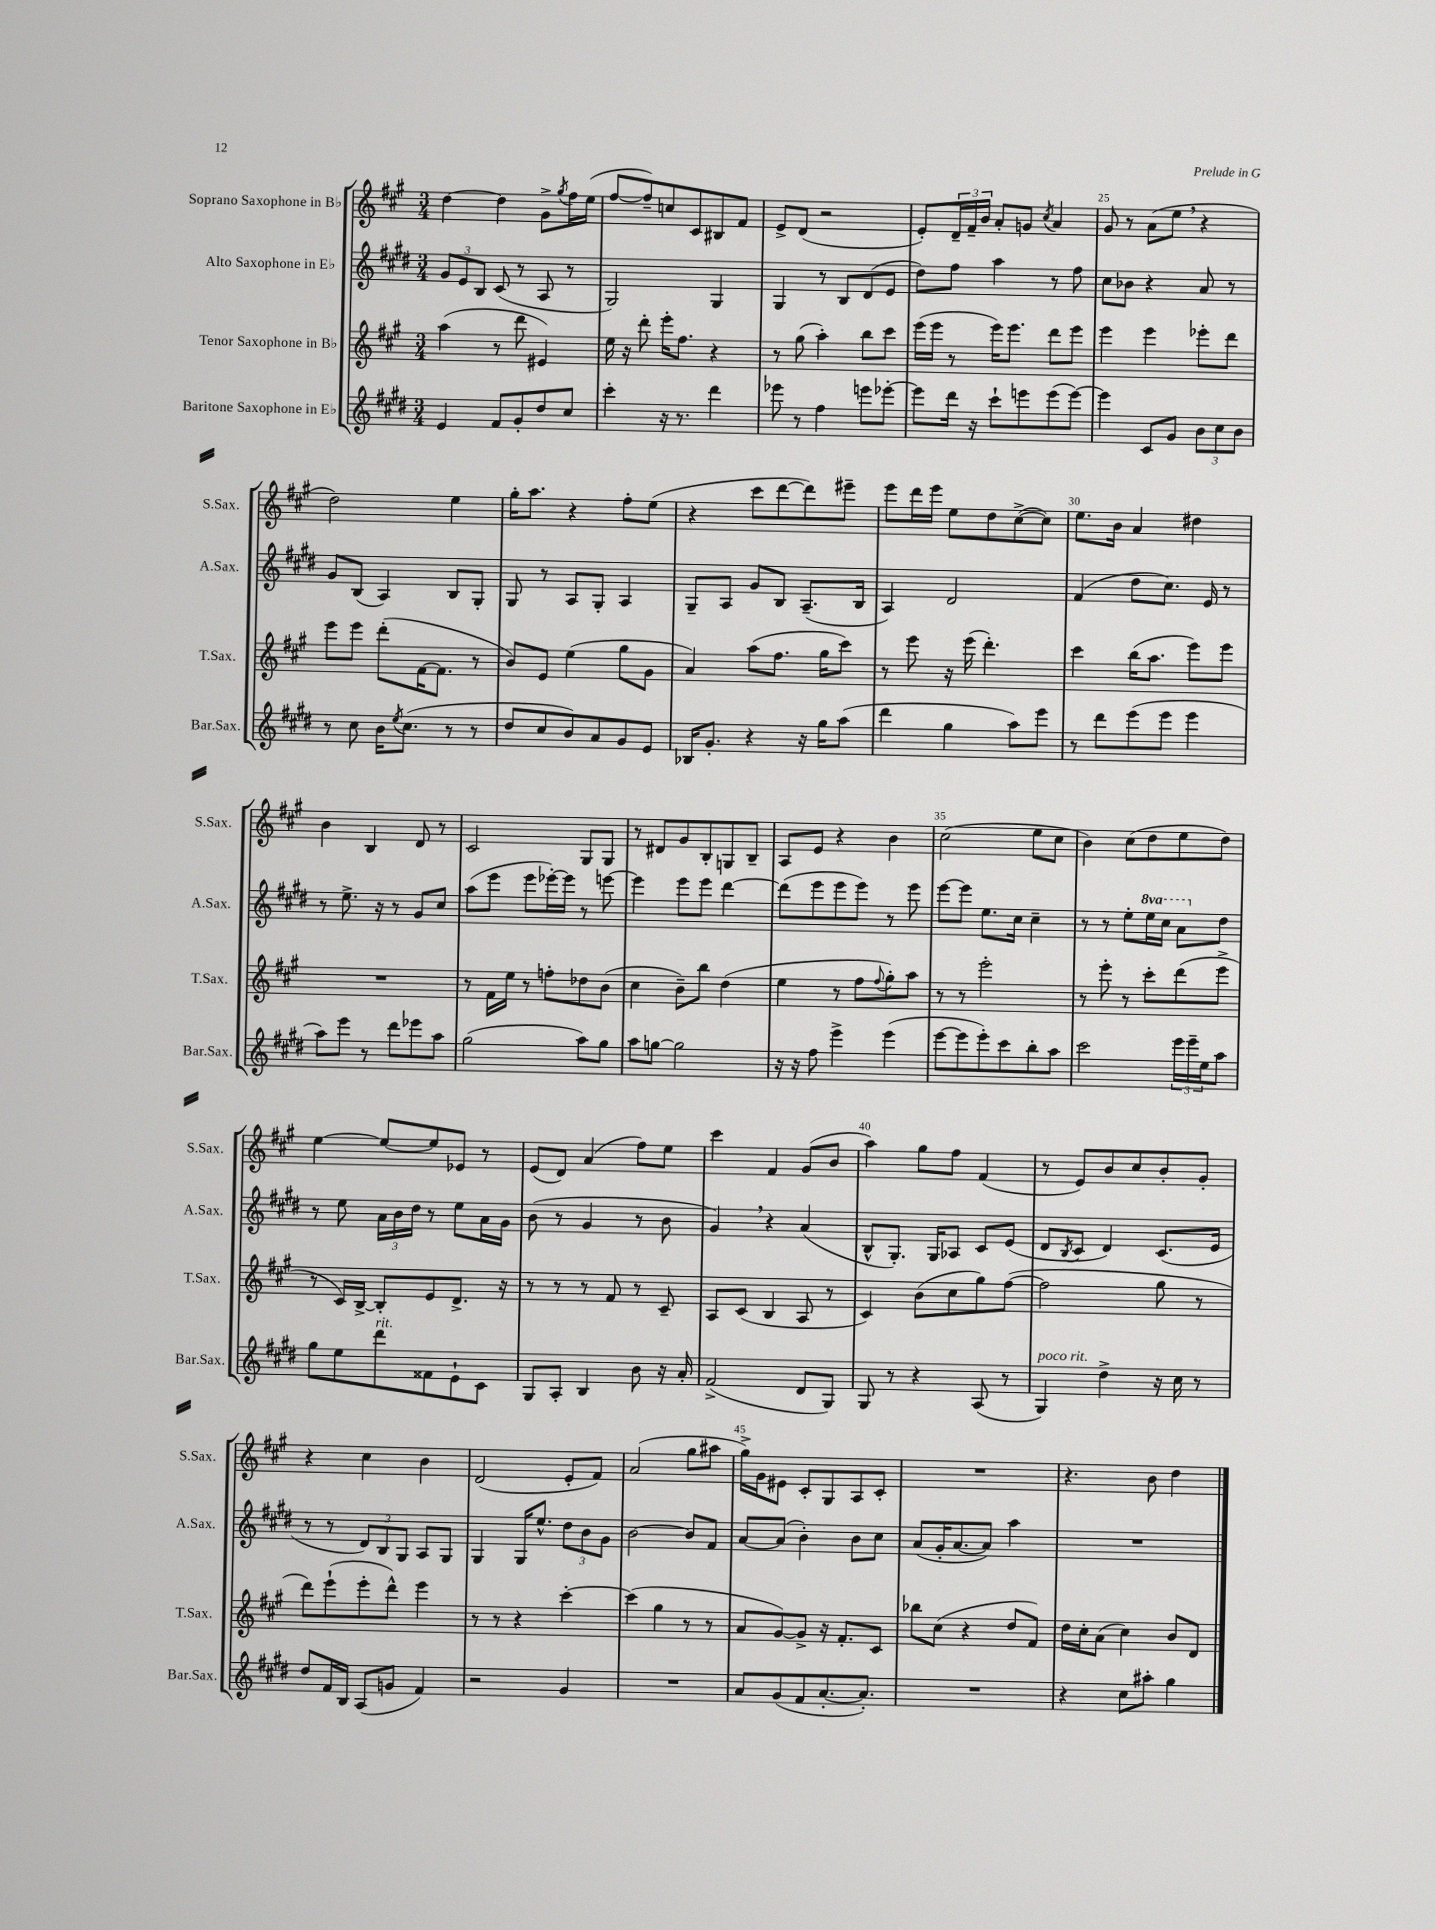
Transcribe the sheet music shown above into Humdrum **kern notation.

**kern	**kern	**kern	**kern
*staff4	*staff3	*staff2	*staff1
*clefG2	*clefG2	*clefG2	*clefG2
*k[f#c#g#d#]	*k[f#c#g#]	*k[f#c#g#d#]	*k[f#c#g#]
*M3/4	*M3/4	*M3/4	*M3/4
4e	(4aa	12g#	[4dd
.	.	12e	.
.	.	12B	.
8f#	8r	(8c#	4dd]
8g#'	8ddd	8r	.
8dd#	4e#)	8A	8g#^
.	.	.	8qgg#
8cc#	.	8r	16ff#
.	.	.	(16ee
=	=	=	=
4ccc#'	16ee	2G#)	[8ff#
.	16r	.	.
.	8ddd'	.	8ff#~])
16r	16eee'	.	8cc
8.r	8.ff#	.	.
.	.	.	8c#
4ddd#	4r	4G#	8B#
.	.	.	8f#
=	=	=	=
8eee-	8r	4G#	8e^
8r	(8gg#	.	(8d
4ff#	4aa')	8r	2r
.	.	8B	.
8eee	8bb	(8d#	.
[8eee-'	8ccc#	8e	.
=	=	=	=
8eee-]	(16eee	8dd#)	8e')
.	16eee	.	.
16ddd#	8r	8ff#	24d~
.	.	.	24f#~
16r	.	.	.
.	.	.	24b
8ccc#`	16eee)	4aa	8a'
.	8.eee	.	.
8eee	.	.	8g
.	.	.	8qcc#
(8eee	8ddd	8r	4a
[8eee)	8eee	8ff#	.
=	=	=	=
4eee]	4eee	8cc#	8g#
.	.	8b-	8r
8c#	4eee	4r	(8a
8g#	.	.	8ee
12b	8eee-'	8a	4r
12cc#	.	.	.
.	8ddd	8r	.
12b	.	.	.
=	=	=	=
8r	8eee	8g#	2dd)
8cc#	8eee	(8B	.
16b	(8ddd'	4A)	.
8qee	.	.	.
(8.cc#	.	.	.
.	[16f#	.	.
.	8.f#]	.	.
8r	.	8B	4ee
8r	8r	8G#'	.
=	=	=	=
8dd#	8b)	8G#	16gg#'
.	.	.	8.aa
8cc#	8e	8r	.
8b)	(4ee	8A	4r
8a	.	8G#'	.
8g#	8gg#	4A	8ff#'
8e	8g#	.	(8ee
=	=	=	=
16B-	4a)	8G#~	4r
8.g#'	.	.	.
.	.	8A	.
4r	(8aa	8g#	8ccc#
.	8.ff#	8B	[8ddd
16r	.	(8.A~	8ddd])
16gg#	16gg#	.	.
(8aa	8ccc#)	.	8eee#~
.	.	16B	.
=	=	=	=
4ddd#	8r	4A)	8eee
.	8eee	.	16ddd
.	.	.	16eee
4gg#	16r	2d#	8ee
.	(16eee	.	.
.	4.ddd')	.	8dd
8aa)	.	.	([8cc#^
8eee	.	.	8cc#])
=	=	=	=
8r	4ccc#	(4f#	8.ee
8ddd#	.	.	.
.	.	.	16b
(8eee	(16bb	8dd#	4a
.	8.aa	.	.
8eee	.	8.cc#)	.
4eee	8eee)	.	4dd#
.	.	16e	.
.	8eee	8r	.
=	=	=	=
8aa)	2.r	8r	4b
8eee	.	8.ee^	.
8r	.	.	4B
.	.	16r	.
8ddd#	.	8r	.
8eee-	.	8g#	8d
8aa	.	8cc#	8r
=	=	=	=
(2gg#	8r	(8aa	2c#
.	16f#	8eee	.
.	16ee	.	.
.	8r	8eee	.
.	8ff'	[16eee-')	.
.	.	16eee-]	.
8aa)	8dd-	8r	8G#
8gg#	(8b	[8eee	8G#
=	=	=	=
8aa	4cc#	4eee]	8r
[8gg	.	.	8d#
2gg]	8b~)	8eee	8g#
.	8bb	8eee	8B'
.	(4dd	[4ddd#	8G
.	.	.	8B~
=	=	=	=
16r	4ee	(8ddd#]	8A
16r	.	.	.
8ff#	.	8eee	8e
4eee^	8r	8eee	4r
.	8ff#	8eee)	.
.	8qqff#	.	.
(4eee	8gg#')	8r	4b
.	8aa	8eee	.
=	=	=	=
[8eee	8r	[8eee	(2cc#
8eee]	8r	8eee]	.
8eee')	2eee'	8.ee	.
8ccc#	.	.	.
.	.	16cc#	.
8bb'	.	4cc#~	8ee
8aa	.	.	8cc#
=	=	=	=
2ccc#	8r	8r	4b)
.	8eee'	8r	.
.	8r	8ee'	(8cc#
.	8ccc#'	16eee	8dd
.	.	16ccc#	.
24eee	(8ddd	8aa	8ee
24eee~	.	.	.
24ee	.	.	.
8aa	8eee^	8dd#	8dd)
=	=	=	=
8gg#	8r	8r	[4ee
8ee	16c#)	8ee	.
.	[16B^	.	.
8ddd#	8B']	24a	8ee_
.	.	24b	.
.	.	24dd#	.
8f##	8e	8r	8ee]
8e`	8.d^	8ee	8e-
8c#	.	16a	8r
.	16r	16g#	.
=	=	=	=
8G#	8r	(8b	(8e
8A'	8r	8r	8d)
4B	8r	4g#	(4a
.	8f#	.	.
8b	8r	8r	8ff#)
16r	8c#~	8b	8ee
16a'	.	.	.
=	=	=	=
(2f#^	8A	4g#)	4ccc#
.	(8c#	.	.
.	4B	4r	4f#
8d#	8A	(4a	(8g#
8G#)	8r	.	8b
=	=	=	=
8G#	4c#)	8B^^	4aa)
8r	.	8.G#')	.
4r	(8b	.	8gg#
.	.	16G#	.
.	8cc#	8A-	8ff#
(8A	8gg#)	8c#	(4f#
8r	([8ff#	(8e	.
=	=	=	=
4G#)	2ff#]	8d#	8r
.	.	8qB	.
.	.	8c#	8e)
4dd#^	.	4d#)	8b
.	.	.	8cc#
16r	8gg#	(8.c#	8b'
16cc#	.	.	.
8r	8r	.	8g#'
.	.	16e	.
=	=	=	=
8dd#	8ddd)	8r	4r
16f#	(8eee`	8r	.
16B	.	.	.
(8A	8eee'	12d#)	4cc#
.	.	12B	.
8g	8ddd^^)	.	.
.	.	12G#	.
4f#)	4eee	8A	4b
.	.	8G#	.
=	=	=	=
2r	8r	4G#	(2d
.	8r	.	.
.	4r	16G#	.
.	.	8.ee^^	.
4g#	[4ccc#'	12dd#	8e'
.	.	12b	.
.	.	.	8f#)
.	.	12g#	.
=	=	=	=
2.r	(4ccc#]	[2b	(2a
.	4gg#	.	.
.	8r	8b]	8gg#
.	8r	8f#	8aa#
=	=	=	=
8a	8a	[8a	16gg#^)
.	.	.	16g#
(8g#	[8g#)	(8a]	8e#
8f#	8g#^]	4b')	8c#'
[8.a'	16r	.	8G#
.	8.f#'	.	.
.	.	8b	8A
8.a'])	.	.	.
.	8c#	8cc#	8c#'
=	=	=	=
2.r	8bb-	(8a	2.r
.	(8cc#	16g#'	.
.	.	[8.a	.
.	4r	.	.
.	.	8a])	.
.	8dd	4aa	.
.	8f#)	.	.
=	=	=	=
4r	16dd	2.r	4.r
.	16cc#'	.	.
.	(8a	.	.
8cc#	4cc#)	.	.
8aa#'	.	.	8b
4gg#	8b	.	4dd
.	8d	.	.
==	==	==	==
*-	*-	*-	*-
